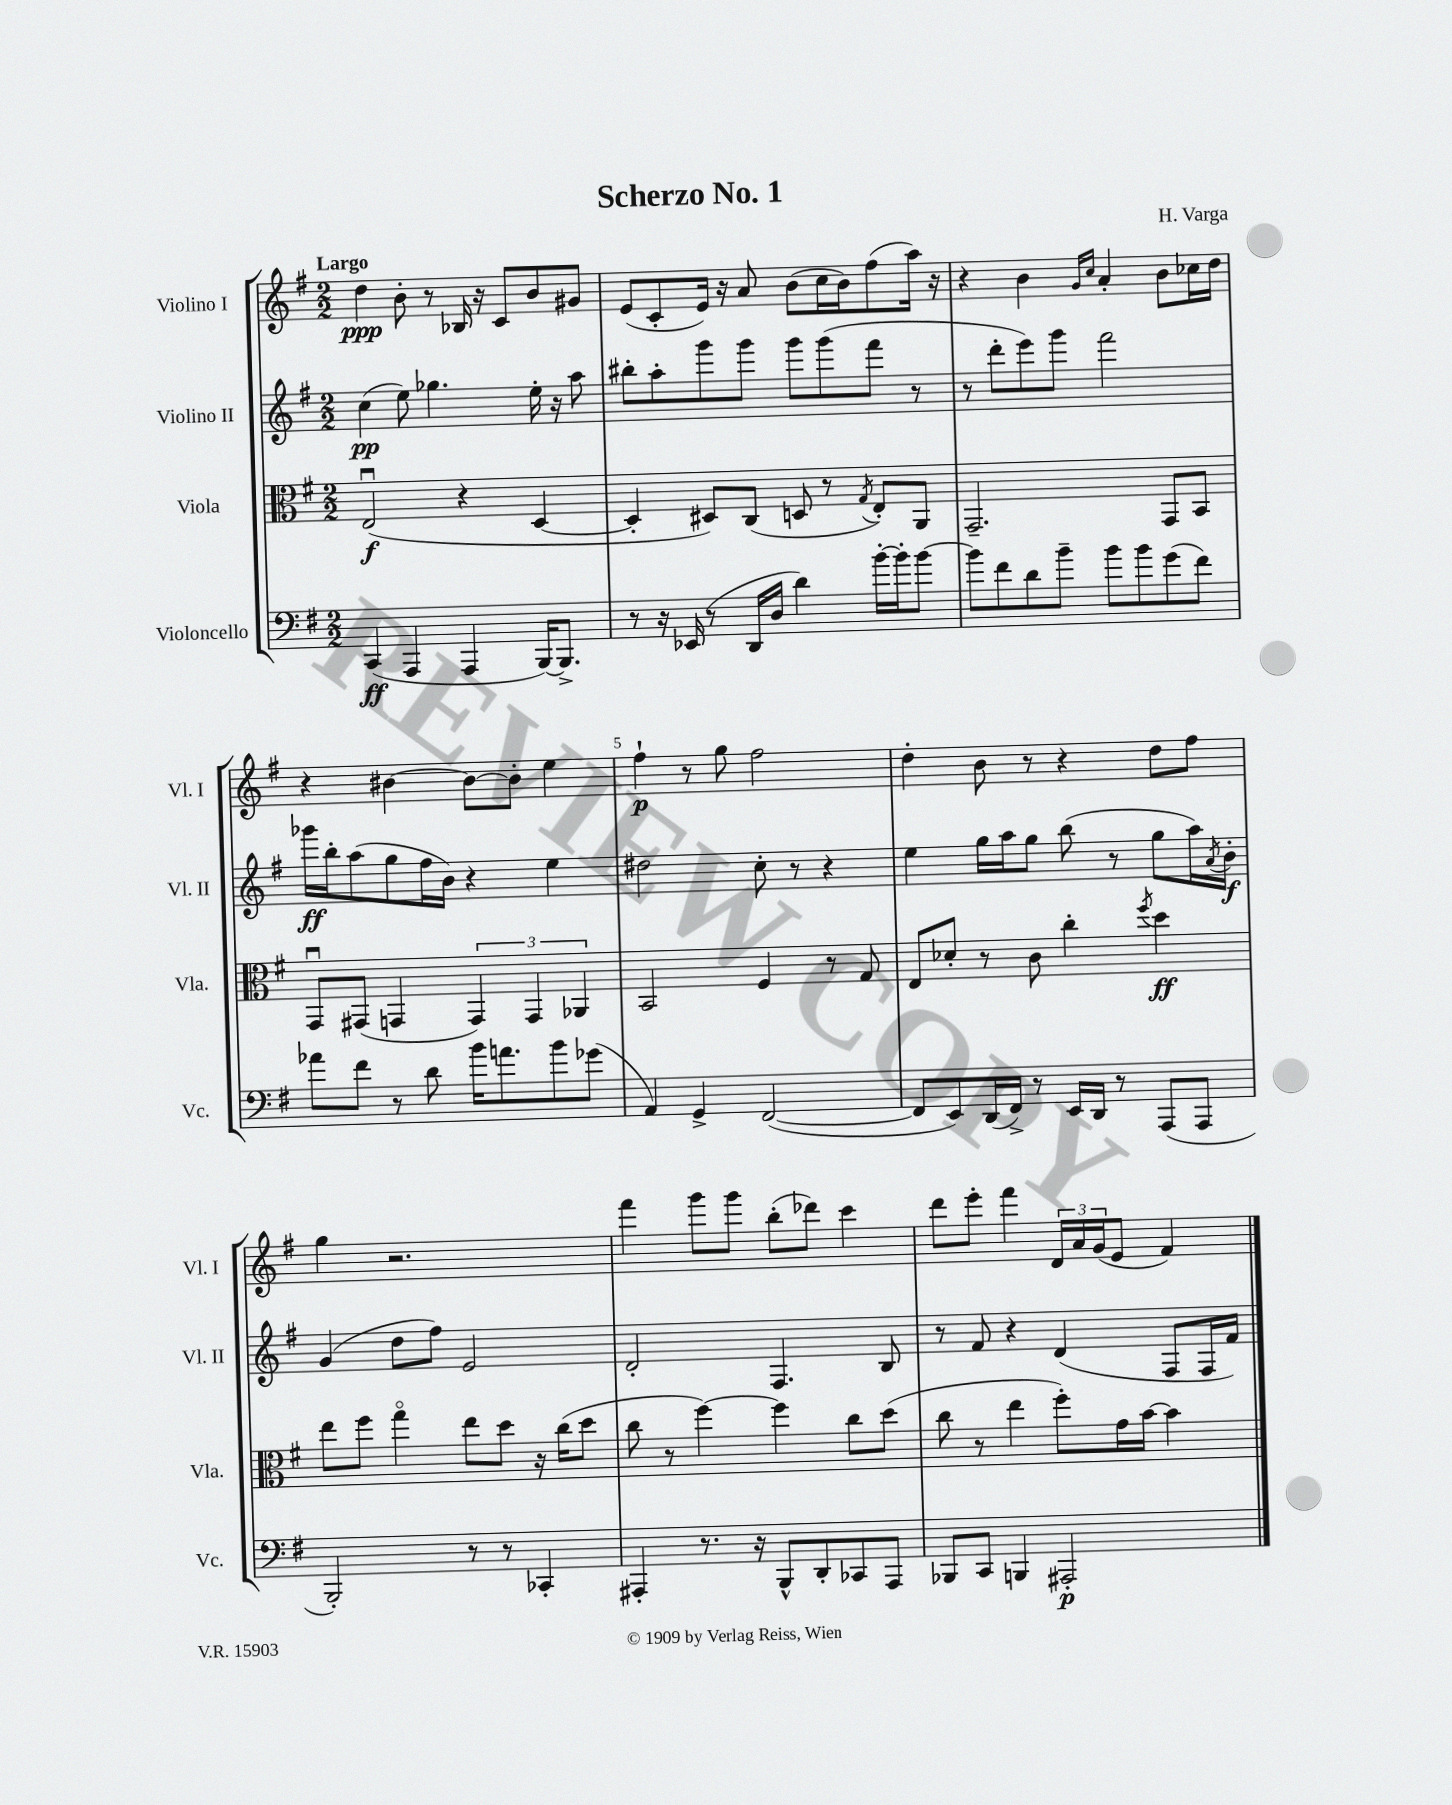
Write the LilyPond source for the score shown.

\header { title = "Scherzo No. 1" composer = "H. Varga" }
<<
\new StaffGroup <<
\new Staff = "s0" \with { instrumentName = "Violino I" shortInstrumentName = "Vl. I" } {
    \clef treble \key g \major \numericTimeSignature \time 2/2 \tempo "Largo"
    d''4\ppp b'8-. r8 bes16 r16 c'8 b'8 gis'8 |
    e'8( c'8-. e'16) r16 a'8 b'8( c''16 b'16) fis''8( a''16) r16 |
    r4 b'4 \grace { g'16 c''16 } a'4-. b'8 ces''16 d''16 |
    r4 bis'4~ bis'8~ bis'8-. e''4 |
    fis''4-!\p r8 g''8 fis''2 |
    d''4-. b'8 r8 r4 d''8 fis''8 |
    g''4 r2. |
    fis'''4 g'''8 g'''8 b''8-.( des'''8) c'''4 |
    d'''8 e'''8-. fis'''4 \tuplet 3/2 { d'16 a'16 g'16( } e'8 fis'4) \bar "|." |
}
\new Staff = "s1" \with { instrumentName = "Violino II" shortInstrumentName = "Vl. II" } {
    \clef treble \key g \major \numericTimeSignature \time 2/2
    c''4\pp( e''8) ges''4. e''16-. r16 a''8 |
    bis''8-. a''8-. g'''8 g'''8 g'''8 g'''8( fis'''8 r8 |
    r8 d'''8-. e'''8) g'''8 fis'''2 |
    ges'''16\ff b''16-. a''8( g''8 fis''16 b'16) r4 e''4 |
    dis''2 c''8-. r8 r4 |
    e''4 g''16 a''16 g''8 b''8( r8 g''8 a''16) \acciaccatura { a'8 } b'16-.\f |
    g'4( d''8 fis''8) e'2 |
    d'2-. fis4. b8 |
    r8 fis'8 r4 d'4( fis8 fis16 fis'16) \bar "|." |
}
\new Staff = "s2" \with { instrumentName = "Viola" shortInstrumentName = "Vla." } {
    \clef alto \key g \major \numericTimeSignature \time 2/2
    e2\downbow\f( r4 d4~ |
    d4-. dis8) c8( d8 r8 \acciaccatura { g8 } e8-.) a,8 |
    g,2.-- g,8 b,8 |
    g,8\downbow gis,8( g,4 \tuplet 3/2 { g,4) g,4 aes,4 } |
    b,2 fis4 r8 g8 |
    e8 des'8-. r8 c'8 c''4-. \acciaccatura { fis''8 } d''4\ff |
    e''8 fis''8 g''4\flageolet e''8 d''8 r16 c''16( d''8 |
    c''8 r8 fis''4~) fis''4 c''8 d''8( |
    c''8 r8 e''4 fis''8-.) g'16 b'16~ b'4 \bar "|." |
}
\new Staff = "s3" \with { instrumentName = "Violoncello" shortInstrumentName = "Vc." } {
    \clef bass \key g \major \numericTimeSignature \time 2/2
    c,4\ff( a,,4 a,,4 b,,16~) b,,8.-> |
    r8 r16 ees,16( r8 d,16 d16 d'4) b'16~-. b'16-. b'8~ |
    b'8 fis'8 d'8 b'8-- b'8 b'8 g'8( fis'8) |
    aes'8 fis'8 r8 d'8 b'16 a'8. b'8 ges'8( |
    a,4) g,4-> fis,2~( |
    fis,8 e,8) d,16( fis,16->) r8 e,16 d,16 r8 a,,8( a,,8 |
    b,,2-.) r8 r8 ces,4-. |
    ais,,4-. r8. r16 b,,8-^ d,8-. ces,8 ais,,8 |
    bes,,8 c,8 b,,4 ais,,2-.\p \bar "|." |
}
>>
>>
\layout { \context { \Score \override BarNumber.break-visibility = ##(#f #t #t) barNumberVisibility = #(every-nth-bar-number-visible 5) } }
